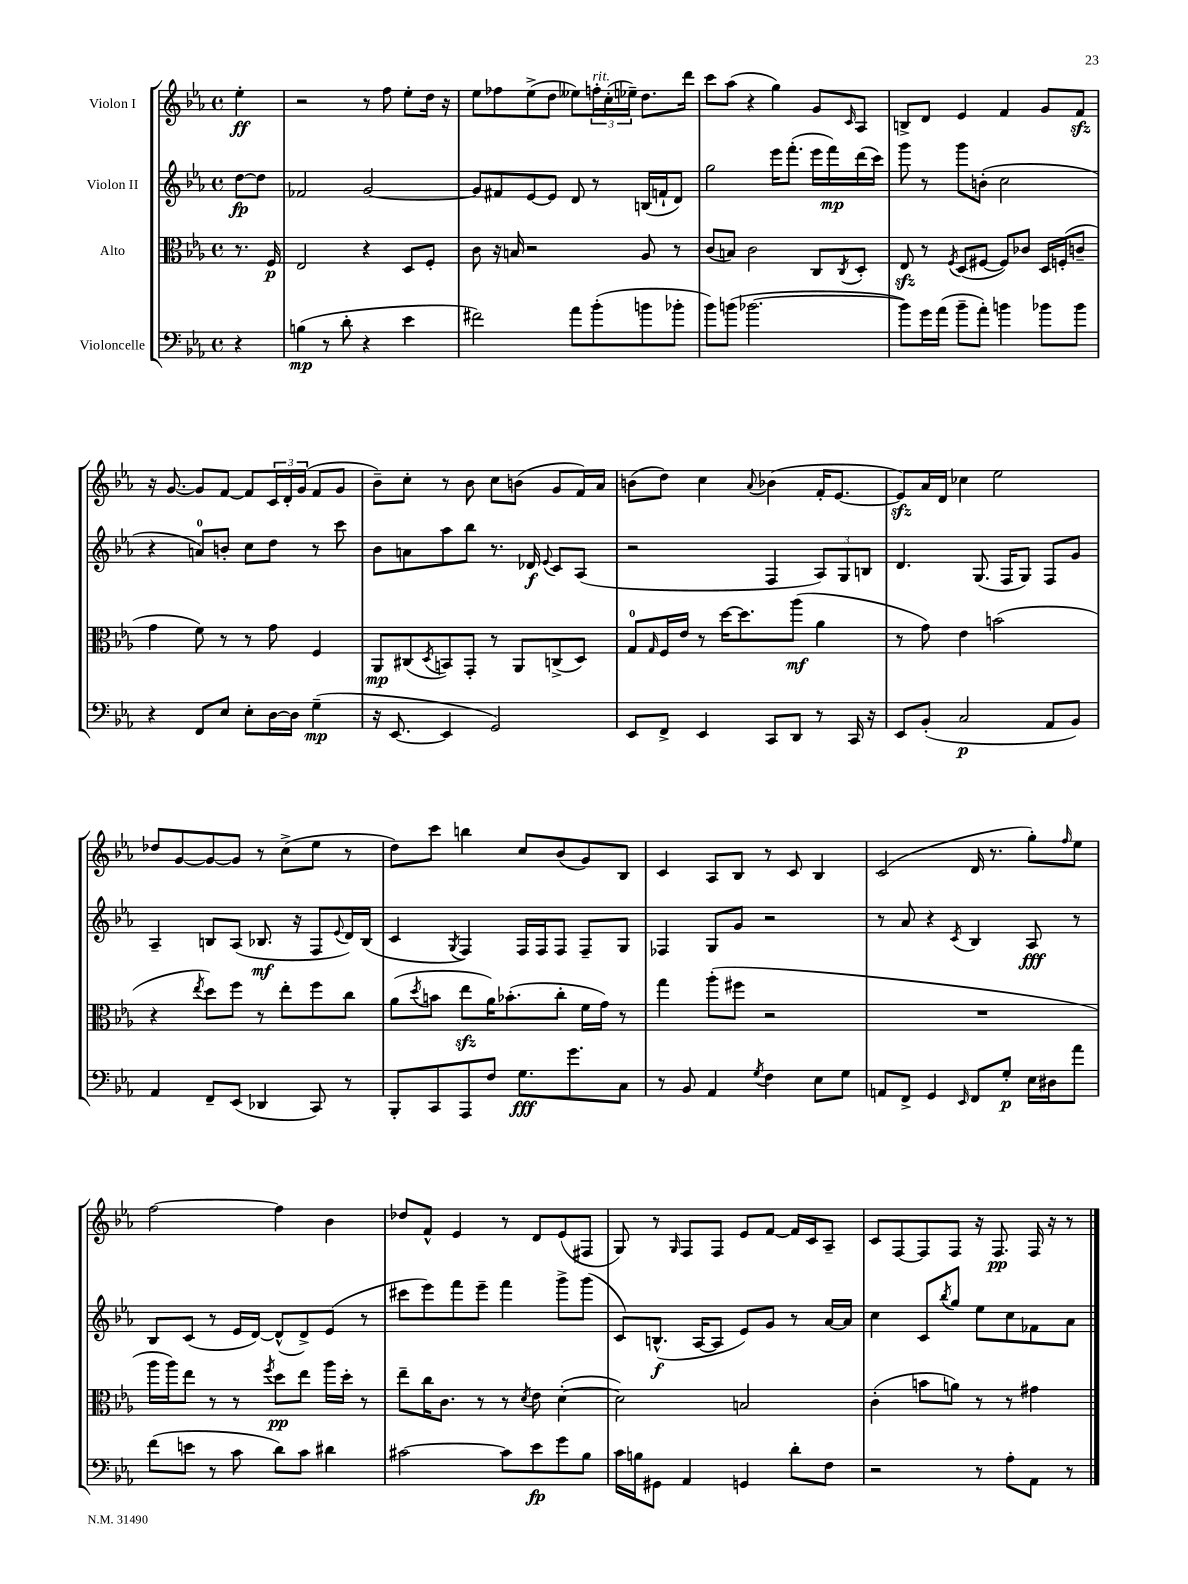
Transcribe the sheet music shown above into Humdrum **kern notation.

**kern	**kern	**kern	**kern
*staff4	*staff3	*staff2	*staff1
*clefF4	*clefC3	*clefG2	*clefG2
*k[b-e-a-]	*k[b-e-a-]	*k[b-e-a-]	*k[b-e-a-]
*M4/4	*M4/4	*M4/4	*M4/4
*met(c)	*met(c)	*met(c)	*met(c)
4r	8.r	[8dd	4ee-'
.	.	8dd]	.
.	16F	.	.
=	=	=	=
(4B	2E-	2f-	2r
8r	.	.	.
8d'	.	.	.
4r	4r	[2g	8r
.	.	.	8ff
4e-	8D	.	8ee-'
.	8F'	.	16dd
.	.	.	16r
=	=	=	=
2f#)	8c	8g]	8ee-
.	16r	8f#	8ff-
.	16B	.	.
.	2r	[8e-	(8ee-^
.	.	8e-]	8dd
8a-	.	8d	8ee--)
(8b-'	.	8r	24ff'
.	.	.	(24cc'
.	.	.	24ee-~)
8b	8A-	(16B	8.dd
.	.	16f`	.
8b-'	8r	8d)	.
.	.	.	16ddd
=	=	=	=
8b-)	(8c	2gg	8ccc
(8b	8B)	.	(8aa-
[2.b-	2c	.	4r
.	.	16eee-	4gg)
.	.	(8.fff'	.
.	8C	16eee-	8g
.	.	16fff)	.
.	8qC	.	16qqc
.	8D'	(16ddd	8A-
.	.	16ccc)	.
=	=	=	=
8b-])	8E-	8ggg	8B^
16g	8r	8r	8d
(16a-	.	.	.
.	8qF	.	.
8b-~	(8D	8ggg	4e-
8a-')	[8F#	(8b'	.
4b	8F#])	2cc	4f
.	8c-	.	.
8b-	16D	.	8g
.	(16F'	.	.
8b-	8c~	.	8f
=	=	=	=
4r	4g	4r	16r
.	.	.	[8.g
8FF	8f)	8a)	8g]
8E-	8r	8b'	[8f
8E-'	8r	8cc	8f]
[16D	8g	8dd	24c
.	.	.	24d'
16D]	.	.	.
.	.	.	(24g
(4G~	4F	8r	8f
.	.	8ccc	8g
=	=	=	=
16r	8AA-	8b-	8b-~)
[8.EE-	.	.	.
.	(8C#	8a	8cc'
.	8qD	.	.
4EE-]	8BB)	8aa-	8r
.	8GG'	8bb-	8b-
2GG)	8r	8.r	8cc
.	8AA-	.	(8b
.	.	16d-	.
.	.	8qqe-	.
.	(8C^	8c	8g
.	8D)	(8A-	16f)
.	.	.	16a-
=	=	=	=
8EE-	8G	2r	(8b
.	16qqG	.	.
8FF^	16F	.	8dd)
.	16e-	.	.
4EE-	8r	.	4cc
.	[16dd	.	.
.	8.dd]	.	.
.	.	.	8qqa-
8CC	.	4F	(4b-
8DD	(8aa-	.	.
8r	4a-	12A-)	16f'
.	.	.	[8.e-
.	.	12G	.
16CC	.	.	.
.	.	12B	.
16r	.	.	.
=	=	=	=
8EE-	8r	4.d	8e-])
(8BB-'	8g)	.	16a-
.	.	.	16d
2C	4e-	.	4cc-
.	.	(8.G	.
.	(2b	.	2ee-
.	.	16F	.
.	.	8G)	.
8AA-	.	8F	.
8BB-)	.	8g	.
=	=	=	=
4AA-	4r	4A-~	8dd-
.	.	.	[8g
.	8qee-	.	.
8FF~	8dd)	8B	8g_
(8EE-	8ff	(8A-	8g]
4DD-	8r	8.B-	8r
.	8ee-'	.	(8cc^
.	.	16r	.
8CC)	8ff	8F	8ee-
.	.	8qqe-	.
8r	8cc	16d)	8r
.	.	(16B-	.
=	=	=	=
8BBB-'	(8a-	4c	8dd)
.	8qdd	.	.
8CC	8b	.	8ccc
.	.	8qG	.
8AAA-	8ee-	4F)	4bb
8F	16a-)	.	.
.	(8.b-'	.	.
8.G	.	16F	8cc
.	.	16F	.
.	8cc'	8F	(8b-
8.g	.	.	.
.	16f	8F~	8g)
.	16g)	.	.
8C	8r	8G	8B-
=	=	=	=
8r	4gg	4F-	4c
8BB-	.	.	.
4AA-	(8aa-'	8G	8A-
.	8ff#	8g	8B-
8qG	.	.	.
4F	2r	2r	8r
.	.	.	8c
8E-	.	.	4B-
8G	.	.	.
=	=	=	=
8AA	1r	8r	(2c
8FF^	.	8a-	.
4GG	.	4r	.
16qqEE-	.	8qc	.
8FF	.	4B-	16d
.	.	.	8.r
8G'	.	.	.
16E-	.	8A-	8gg')
16D#	.	.	.
.	.	.	16qqff
8a-	.	8r	8ee-
=	=	=	=
(8f	16aa-	8B-	[2ff
.	16aa-)	.	.
8e	8ee-	(8c	.
8r	8r	8r	.
8c	8r	16e-	.
.	.	[16d)	.
.	8qff	.	.
8d)	8dd	(8d^^]	4ff]
8c	8ee-	8d^)	.
4d#	16aa-	(8e-	4b-
.	16dd'	.	.
.	8r	8r	.
=	=	=	=
[2c#	8ee-~	8ccc#	8dd-
.	16cc	8eee-)	8f^^
.	8.c	.	.
.	.	8fff	4e-
.	8r	8eee-~	.
8c#]	8r	4fff	8r
.	8qd	.	.
8e-	8e-	.	8d
8g	([4d'	8ggg^	(8e-
8B-	.	(8ggg	8F#
=	=	=	=
16c	2d])	8c)	8G)
16B	.	.	.
8GG#	.	(8.B^^	8r
.	.	.	16qqG
4AA-	.	.	8F
.	.	[16A-	.
.	.	8A-]	8F
4GG	2B	8e-)	8e-
.	.	8g	[8f
8d'	.	8r	16f]
.	.	.	16c
8F	.	[16a-	8A-~
.	.	16a-]	.
=	=	=	=
2r	(4c'	4cc	8c
.	.	.	[8F
.	8b	8c	8F]
.	.	8qbb-	.
.	8a)	8gg	8F
8r	8r	8ee-	16r
.	.	.	8.F
8A-'	8r	8cc	.
8AA-	4g#	8f-	16F
.	.	.	16r
8r	.	8a-	8r
==	==	==	==
*-	*-	*-	*-
